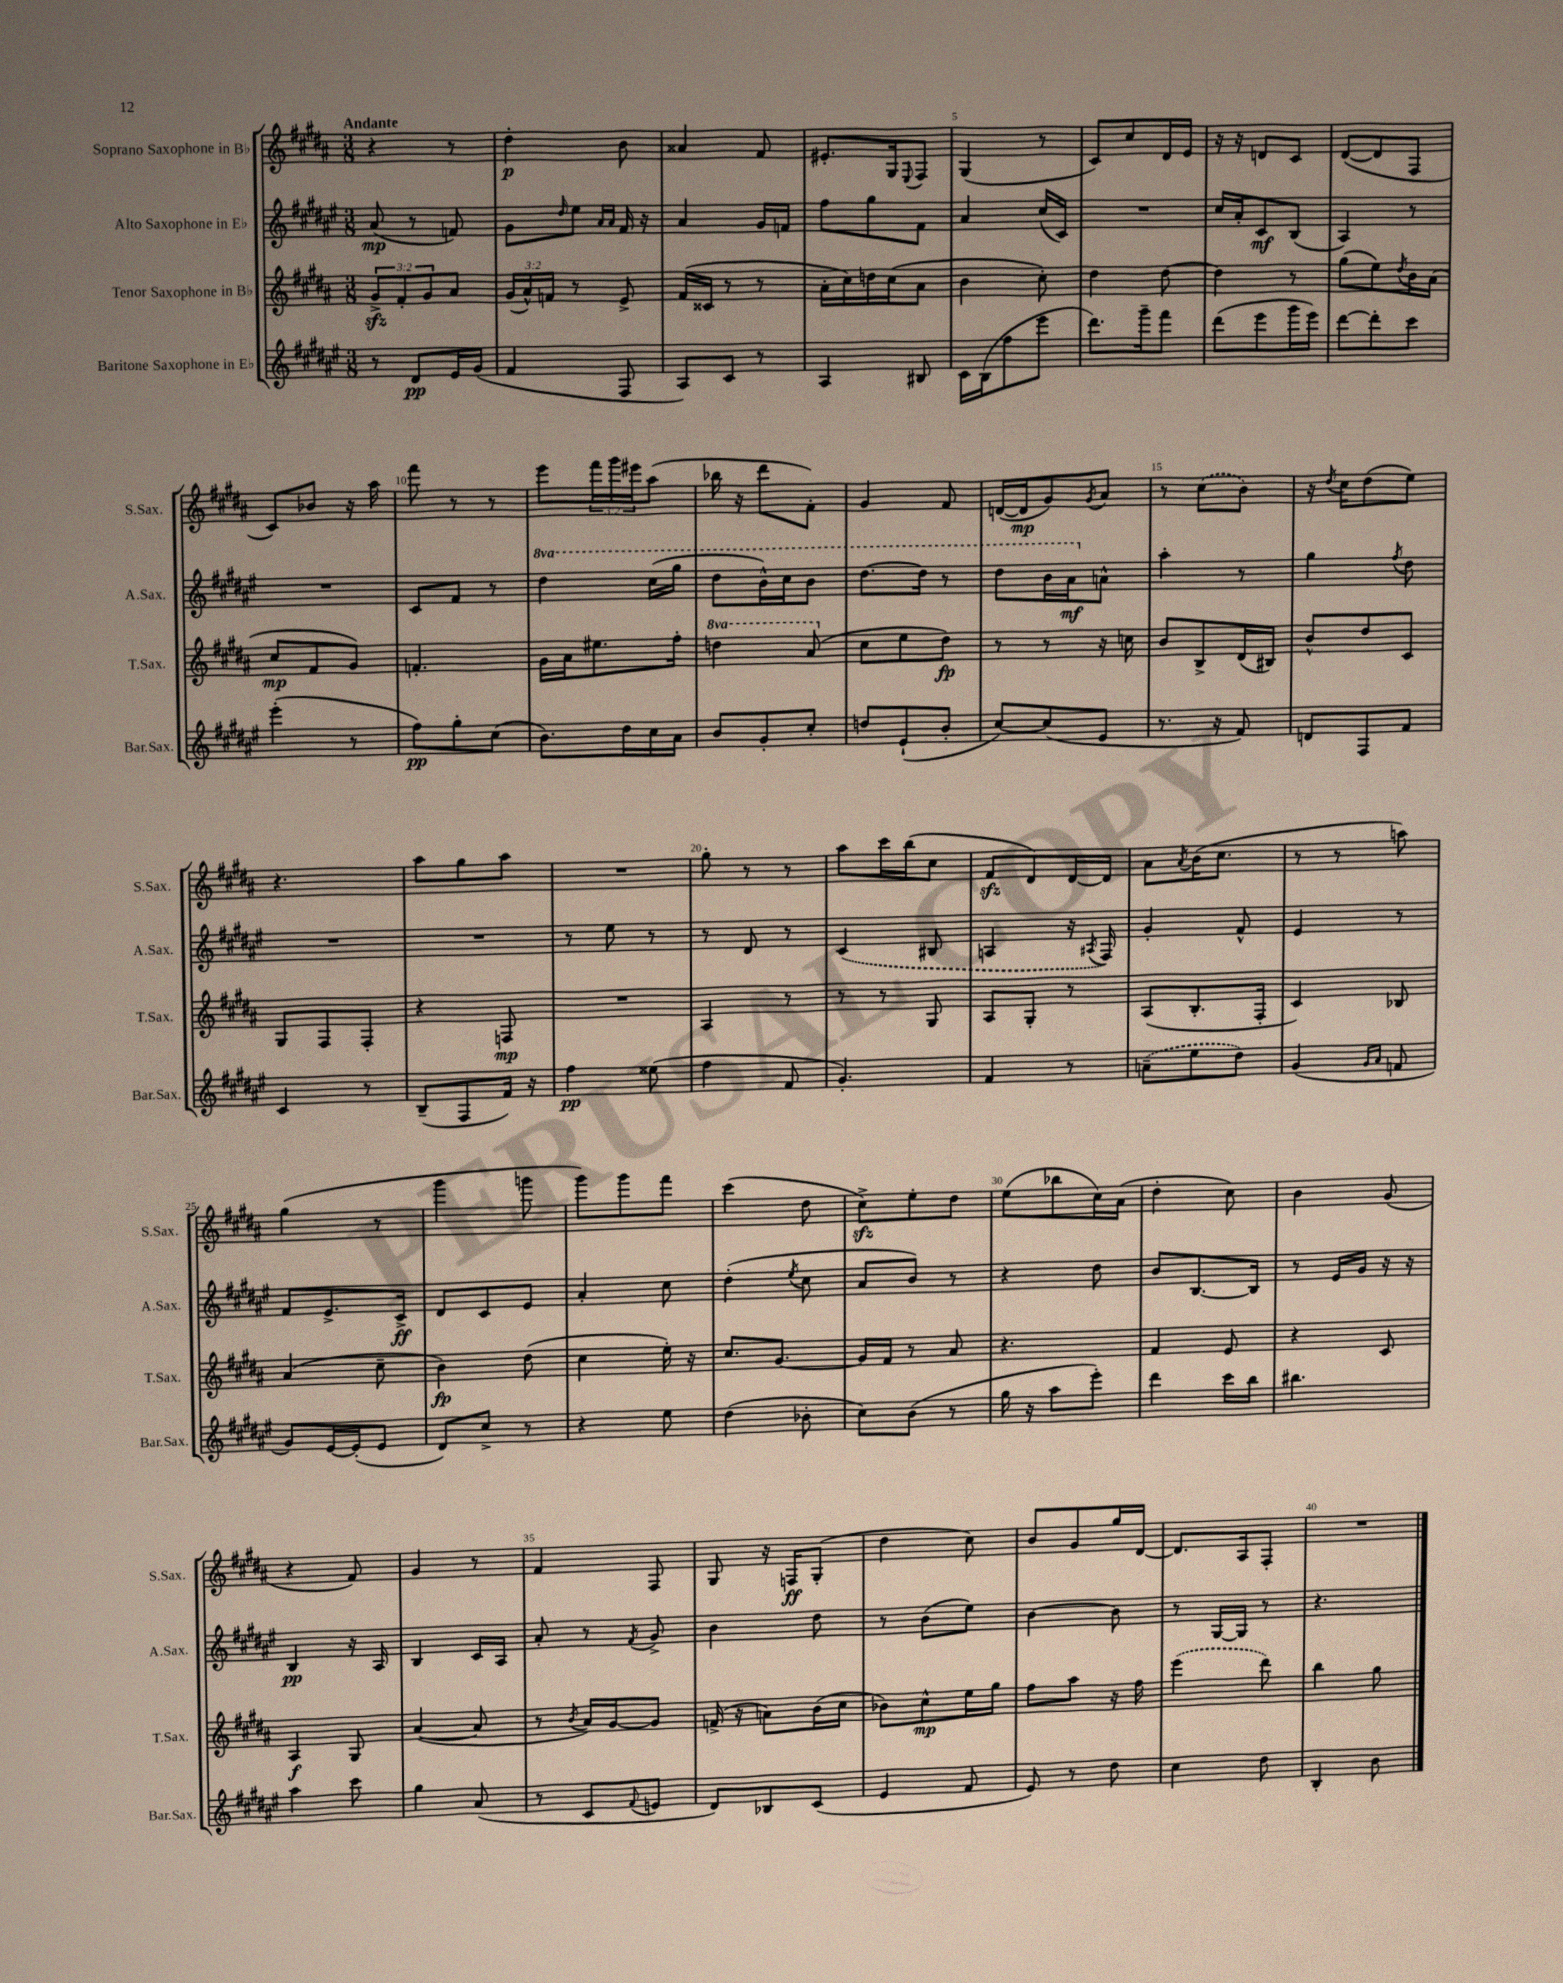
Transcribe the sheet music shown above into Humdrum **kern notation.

**kern	**kern	**kern	**kern
*staff4	*staff3	*staff2	*staff1
*clefG2	*clefG2	*clefG2	*clefG2
*k[f#c#g#d#a#e#]	*k[f#c#g#d#a#]	*k[f#c#g#d#a#e#]	*k[f#c#g#d#a#]
*M3/8	*M3/8	*M3/8	*M3/8
8r	12g#^/L	(8a#/	4r
.	12f#'/	.	.
8d#/L	.	8r	.
.	12g#/	.	.
16e#/L	8a#/J	8f/)	8r
(16g#/JJ	.	.	.
=	=	=	=
4f#/	(24g#/LL	8g#\L	4dd#'\
.	24a#^^/)	.	.
.	24f/JJ	.	.
.	.	16qqdd#/	.
.	8r	8ee#\J	.
.	.	16qqa#/LL	.
.	.	16qqa#/JJ	.
8F#/	8e^/	16f#/	8b\
.	.	16r	.
=	=	=	=
8A#/L)	(16f#/LL	4a#/	4a##/
.	16c##/JJ	.	.
8c#/J	8r	.	.
8r	8r	16g#/LL	8f#/
.	.	16f/JJ	.
=	=	=	=
4A#/	16a#'\LL	8ff#\L	8.e#'/L
.	16cc#\)	.	.
.	16dd\	8gg#\	.
.	(16cc#\J	.	16G#/k
.	.	.	8qqE/
8B#/	8a#\J	8f#\J	8F#/J
=	=	=	=
16c#\LL	4b\	4a#/	(4G#/
(16B\J	.	.	.
8ff#\	.	.	.
8eee#\J	8cc#'\)	(16cc#/LL	8r
.	.	16c#/JJ)	.
=	=	=	=
8.ddd#\L)	4dd#\	4.r	8c#/L)
.	.	.	8cc#/
16ggg#~\k	.	.	.
8fff#\J	[8dd#\	.	16d#/L
.	.	.	16e/JJ
=	=	=	=
(8ddd#\L	4dd#\]	16cc#/LL	16r
.	.	16a#'/J	16r
8eee#\	.	8c#/	8d/L
16ggg#\L	8r	(8B/J	8c#/J
16eee#\JJ)	.	.	.
=	=	=	=
[8ddd#\L	(8gg#\L	4A#/)	([8d#/L
8ddd#'\]	8ee\)	.	8d#/]
.	8qdd#/	.	.
8ccc#\J	16b\L	8r	8F#/J
.	(16a#\JJ	.	.
=	=	=	=
(4eee#'\	8cc#/L	4.r	8c#/L)
.	8f#/	.	8b-/J
8r	8g#/J)	.	16r
.	.	.	16aa#\
=	=	=	=
8ff#\L)	4.f'/	8c#/L	8fff#\
8gg#'\	.	8f#/J	8r
(8cc#\J	.	8r	8r
=	=	=	=
8.b\L)	16g#\LL	4ddd#\	8eee\L
.	16a#\J	.	.
.	8.ee#\	.	24fff#\L
.	.	.	24ggg#\
16dd#\L	.	.	.
.	.	.	24eee#\J
16cc#\	.	(16ccc#\LL	(8aa#\J
16a#\JJ	16ff#'\Jk	16ggg#\JJ	.
=	=	=	=
8b/L	4ddd\	8ddd#\L	16bb-\
.	.	.	16r
8g#'/	.	16bb^^\L)	8ddd#\L
.	.	16ccc#\J	.
8cc#'/J	(8aa#/	8bb\J	8f#'\J)
=	=	=	=
8dd/L	8cc#\L	[8.ddd#\L	4g#/
(8e#`/	8ee\	.	.
.	.	16ddd#\]Jk	.
8b'/J	8dd#\J)	8r	8f#/
=	=	=	=
[8cc#/L)	8r	8ddd#\L	([16d/LL
.	.	.	16d/]J
(8cc#/]	8r	16bb\L	8g#/)
.	.	16aa#\J	.
.	.	.	8qg#/
8e#/J	16r	8a^^\J	8a#/J
.	16cc\	.	.
=	=	=	=
8.r	8b/L	4aa#'\	8r
.	8B^/	.	(8cc#\L
16r	.	.	.
8f#/)	(16d#/L	8r	8b\J)
.	16B#/JJ)	.	.
=	=	=	=
8d/L	8b^^/L	4gg#\	16r
.	.	.	8qdd#/
.	.	.	16cc#\LK
8F#/	8dd#/	.	(8dd#\
.	.	8qff#/	.
8f#/J	8c#/J	8dd#\	8ee\J)
=	=	=	=
4c#/	8G#/L	4.r	4.r
.	8F#/	.	.
8r	8F#'/J	.	.
=	=	=	=
(8B~/L	4r	4.r	8aa#\L
8F#/	.	.	8gg#\
16f#/Jk)	8F/	.	8aa#\J
16r	.	.	.
=	=	=	=
4ff#\	4.r	8r	4.r
.	.	8ee#\	.
(8ee##\	.	8r	.
=	=	=	=
4ff#\	4A#/	8r	8gg#'\
.	.	8d#/	8r
8f#/	8r	8r	8r
=	=	=	=
4.g#'/)	8r	(4c#/	8aa#\L
.	8r	.	16ccc#\L
.	.	.	(16bb\J
.	8G#/	8B#/	8cc#\J
=	=	=	=
4f#/	8A#/L	4A/	8f#/L
.	8G#'/J	.	8d#/)
8r	8r	16r	[16d#/L
.	.	8qA#/	.
.	.	16F#/)	16d#/]JJ
=	=	=	=
(8a~\L	(8A#/L	4g#'/	8a#\L
.	.	.	8qa#/
8ee#\	8.B'/	.	(16b\K
.	.	.	8.cc#\J
8dd#\J)	.	8f#^^/	.
.	16F#'/Jk	.	.
=	=	=	=
(4g#/	4c#/)	4e#/	8r
.	.	.	8r
16qqg#/LL	.	.	.
16qqa#/JJ	.	.	.
8f/	8B-/	8r	8aa\)
=	=	=	=
8g#/L)	(4a#/	8f#/L	(4gg#\
[16e#/L	.	8.e#^/	.
(16e#'/]J	.	.	.
8e#/J	8cc#~\	.	8r
.	.	16c#^/Jk	.
=	=	=	=
8d#/L)	4b\)	8d#/L	4ggg#\
8cc#^/J	.	8c#/	.
8r	(8dd#\	8e#/J	8ggg\
=	=	=	=
4r	4cc#\	4a#'/	8ggg#\L)
.	.	.	8ggg#\
8ee#\	16ee'\)	8cc#\	8fff#\J
.	16r	.	.
=	=	=	=
(4dd#\	8.cc#/L	(4dd#'\	(4ccc#\
.	[8.g#/J	.	.
.	.	8qee#/	.
8b-'\	.	8cc#\	8dd#\
=	=	=	=
8cc#\L)	16g#/]LL	8a#/L	8cc#^\L)
.	16f#/JJ	.	.
(8b\J	8r	8b/J)	8ee'\
8r	8a#/	8r	8dd#\J
=	=	=	=
16gg#\	4.r	4r	(8ee\L
16r	.	.	.
8aa#\L	.	.	8bb-\
8eee#'\J)	.	8dd#\	16cc#\L)
.	.	.	(16a#\JJ
=	=	=	=
4ddd#\	4f#/	8b/L	4dd#'\
.	.	[8.B/	.
16ccc#\LL	8e/	.	8cc#\)
16bb\JJ	.	16B/]Jk	.
=	=	=	=
4.bb#\	4r	8r	4b\
.	.	16e#/LL	.
.	.	16g#/JJ	.
.	8c#/	16r	(8g#/
.	.	16r	.
=	=	=	=
4aa#\	4A#/	4B/	4r
8ccc#\	8G#/	16r	8f#/)
.	.	16A#/	.
=	=	=	=
4gg#\	([4a#/	4B/	4g#/
(8a#/	8a#/]	16c#/LL	8r
.	.	16A#/JJ	.
=	=	=	=
8r	8r	8a#'/	4f#/
.	8qb/	.	.
8c#/L	16a#/LL)	8r	.
.	[16g#/J	.	.
8qqf#/	.	8qf#/	.
8e/J	8g#/]J	8g#^/	8F#/
=	=	=	=
8d#/L)	(16f^/	4b\	8G#/
.	16r	.	.
8B-/	8a\L)	.	16r
.	.	.	16F/LK
(8c#/J	(16b\L	8dd#\	(8G#'/J
.	16cc#\JJ	.	.
=	=	=	=
4e#/	8b-\L)	8r	4dd#\
.	8cc#^^\	(8b\L	.
8f#/	16ee\L	8ee#\J)	8cc#\)
.	16gg#\JJ	.	.
=	=	=	=
8e#/)	8ff#\L	[4b\	8b/L
8r	8aa#\J	.	8g#/
8dd#\	16r	8b\]	16gg#/L
.	16ff#\	.	[16d#/JJ
=	=	=	=
4cc#\	(4eee\	8r	8.d#/]L
.	.	[16G#/LL	.
.	.	16G#/]JJ	16A#/k
8dd#\	8ddd#\)	8r	8F#'/J
=	=	=	=
4B'/	4bb\	4.r	4.r
8b\	8gg#\	.	.
==	==	==	==
*-	*-	*-	*-
